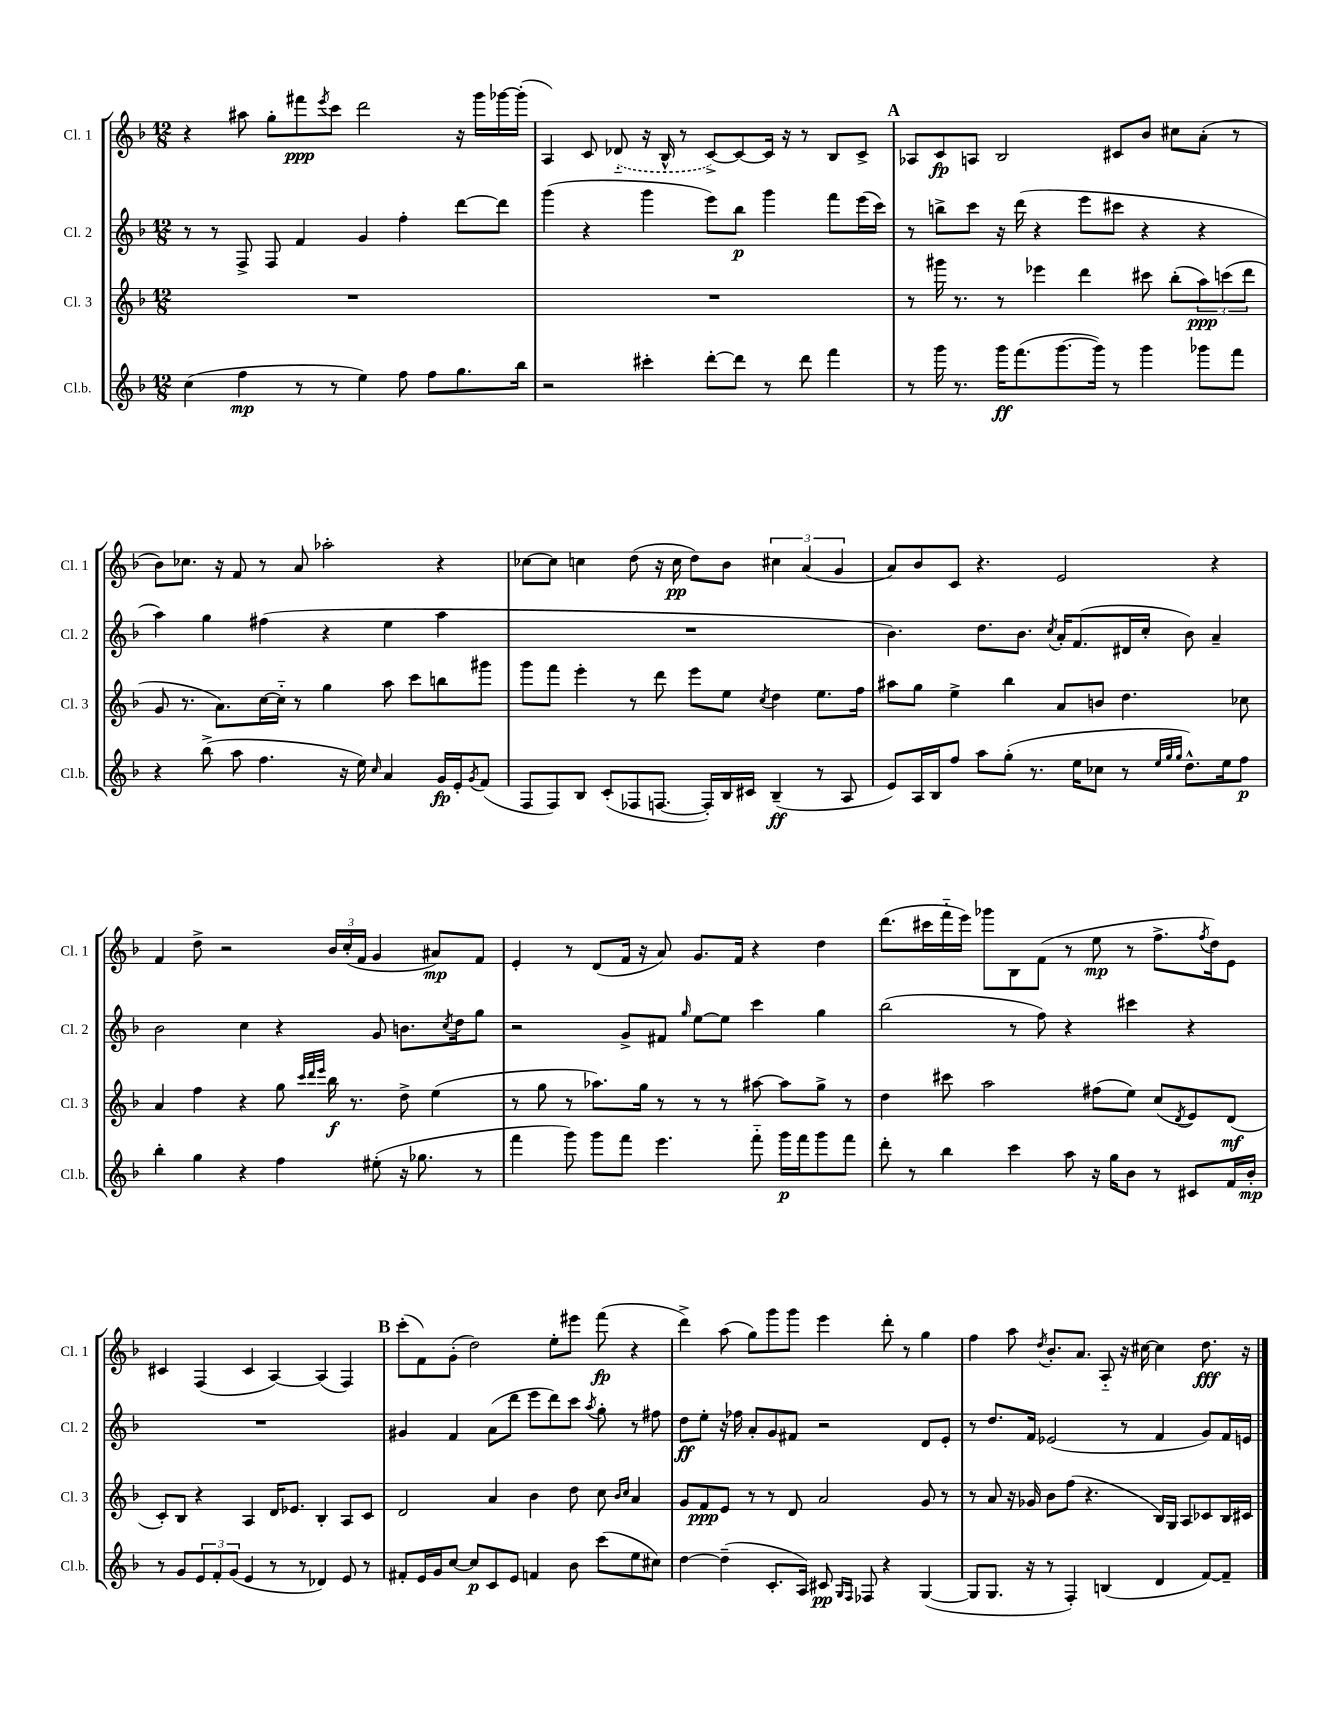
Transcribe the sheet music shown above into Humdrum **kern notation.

**kern	**kern	**kern	**kern
*staff4	*staff3	*staff2	*staff1
*clefG2	*clefG2	*clefG2	*clefG2
*k[b-]	*k[b-]	*k[b-]	*k[b-]
*M12/8	*M12/8	*M12/8	*M12/8
(4cc	1.r	8r	4r
.	.	8r	.
4ff	.	8F^	8aa#
.	.	8F	8gg'
8r	.	4f	8fff#
.	.	.	8qeee
8r	.	.	8ccc
4ee)	.	4g	2ddd
8ff	.	4ff'	.
8ff	.	.	.
8.gg	.	[8ddd	16r
.	.	.	16ggg
.	.	8ddd]	[16ggg-
16bb-	.	.	(16ggg-']
=	=	=	=
2r	1.r	(4ggg	4A)
.	.	4r	8c
.	.	.	(8d-'~
4ccc#'	.	4ggg	16r
.	.	.	16B-^^
.	.	.	8r
[8ddd'	.	8eee)	[8c^)
8ddd]	.	8bb-	8c_
8r	.	4ggg	16c]
.	.	.	16r
8ddd	.	.	8r
4fff	.	8fff	8B-
.	.	(16eee	8c^
.	.	16ccc)	.
=	=	=	=
8r	8r	8r	8A-
16ggg	16ggg#	8bb^	8c
8.r	8.r	.	.
.	.	8ccc	8A
16ggg	8r	16r	2B-
(8.fff	.	(16ddd	.
.	4eee-	4r	.
[8.ggg	.	.	.
.	4ddd	8eee	.
16ggg])	.	.	.
8r	.	8ccc#	8c#
4ggg	8ccc#	4r	8b-
.	(8bb-'	.	8cc#
8ggg-	12aa)	4r	(8a'
.	(12ccc	.	.
8fff	.	.	8r
.	12ddd	.	.
=	=	=	=
4r	8g	4aa)	8b-)
.	8.r	.	8.cc-
(8bb-^	.	4gg	.
.	8.a)	.	16r
8aa	.	.	8f
4.ff	[16cc	(4ff#	8r
.	16cc'~]	.	.
.	8r	.	8a
.	4gg	4r	2aa-'
16r	.	.	.
16ee)	.	.	.
16qqcc	.	.	.
4a	8aa	4ee	.
.	8ccc	.	.
16g	8bb	4aa	4r
16e'	.	.	.
8qg	.	.	.
(8f	8ggg#	.	.
=	=	=	=
8F	8ggg	1.r	[8cc-
8F)	8fff	.	8cc-]
8B-	4eee'	.	4cc
(8c'	.	.	.
8F-	8r	.	(8dd
[8.F	8ddd	.	16r
.	.	.	16cc
.	8eee	.	8dd)
16F'])	.	.	.
16B-	8ee	.	8b-
16c#	.	.	.
.	8qcc	.	.
(4B-~	4dd	.	6cc#
.	.	.	(6a
8r	8.ee	.	.
.	.	.	6g
8A	.	.	.
.	16ff	.	.
=	=	=	=
8e)	8aa#	4.b-)	8a)
16A	8gg	.	8b-
16B-	.	.	.
8ff	4ee^	.	8c
8aa	.	8.dd	4.r
(8gg'	4bb-	.	.
.	.	8.b-	.
8.r	.	.	.
.	.	8qcc	.
.	8a	16a'	2e
16ee	.	(8.f	.
8cc-	8b	.	.
8r	4.dd	16d#	.
.	.	16cc'	.
32qqee	.	.	.
32qqgg	.	.	.
32qqgg	.	.	.
8.dd^^)	.	8b-)	.
.	.	4a~	4r
16ee	.	.	.
8ff	8cc-	.	.
=	=	=	=
4bb-'	4a	2b-	4f
4gg	4ff	.	8dd^
.	.	.	2r
4r	4r	4cc	.
4ff	8gg	4r	.
.	32qqccc	.	.
.	32qqddd	.	.
.	32qqeee	.	.
.	16bb-	.	24b-
.	.	.	(24cc'
.	8.r	.	.
.	.	.	24f
(8ee#'	.	8g	4g
16r	8dd^	8.b	.
8.gg-	.	.	.
.	(4ee	.	8a#)
.	.	8qcc	.
.	.	16dd	.
8r	.	8gg	8f
=	=	=	=
4fff	8r	2r	4e'
.	8gg	.	.
8ggg)	8r	.	8r
8ggg	8.aa-)	.	(8d
8fff	.	8g^	16f
.	16gg	.	16r
4.eee	8r	8f#	8a)
.	.	16qqgg	.
.	8r	[8ee	8.g
.	8r	8ee]	.
.	.	.	16f
8fff'~	[8aa#	4ccc	4r
16ggg	8aa#]	.	.
16fff	.	.	.
8ggg	8gg^	4gg	4dd
8fff	8r	.	.
=	=	=	=
8ddd'	4dd	(2bb-	(8.ddd
8r	.	.	.
.	.	.	16ccc#
4bb-	8ccc#	.	16fff'~
.	.	.	16eee)
.	2aa	.	8ggg-
4ccc	.	8r	8B-
.	.	8ff)	(8f
8aa	.	4r	8r
16r	(8ff#	.	8ee
16gg	.	.	.
8b-	8ee)	4ccc#	8r
8r	(8cc	.	8.ff^
.	8qd	.	.
8c#	8e)	4r	.
.	.	.	8qff
.	.	.	16dd)
16f	(8d	.	8e
16b-'	.	.	.
=	=	=	=
8r	8c')	1.r	4c#
8g	8B-	.	.
12e	4r	.	(4F
12f'	.	.	.
(12g	.	.	.
4e	4A	.	4c#
8r	16d	.	[4A)
.	8.e-	.	.
8r	.	.	.
4d-)	4B-'	.	(4A]
8e	8A	.	4F)
8r	8c	.	.
=	=	=	=
8f#'	2d	4g#	(8ccc'
16e	.	.	8f)
16g	.	.	.
[8cc	.	4f	(8g'
8cc]	.	.	2dd)
8c	4a	(8a	.
8e	.	8ddd	.
4f	4b-	8eee	.
.	.	8ddd)	8ee'
8b-	8dd	8ccc	8eee#
.	.	8qaa	.
(8ccc	8cc	8gg'	(8fff
.	16qqb-	.	.
.	16qqcc	.	.
8ee	4a	8r	4r
8cc#)	.	8ff#	.
=	=	=	=
[4dd	8g	8dd	4ddd^)
.	8f	8ee'	.
(4dd~]	8e	16r	(8aa
.	.	16ff-	.
.	8r	8a'	8gg)
8.c'	8r	8g	8ggg
.	8d	8f#	8ggg
16A)	.	.	.
8c#	2a	2r	4eee
16qqG	.	.	.
16qqF	.	.	.
8F-	.	.	.
4r	.	.	8ddd'
.	.	.	8r
([4G	8g	8d	4gg
.	8r	8e'	.
=	=	=	=
8G]	8r	8r	4ff
8.G	8a	8.dd	.
.	16r	.	8aa
16r	16g-	16f	.
.	.	.	8qdd
8r	8b-	(2e-	8.b-'
4F')	(8ff	.	.
.	.	.	8.a
.	4.r	.	.
(4B	.	.	8A'~
.	.	8r	16r
.	.	.	[16cc#
4d	16B-)	4f	4cc#]
.	16G	.	.
.	8A	.	.
[8f)	8c-	8g)	8.dd
8f~]	16B-	16f	.
.	16c#	16e	16r
==	==	==	==
*-	*-	*-	*-
